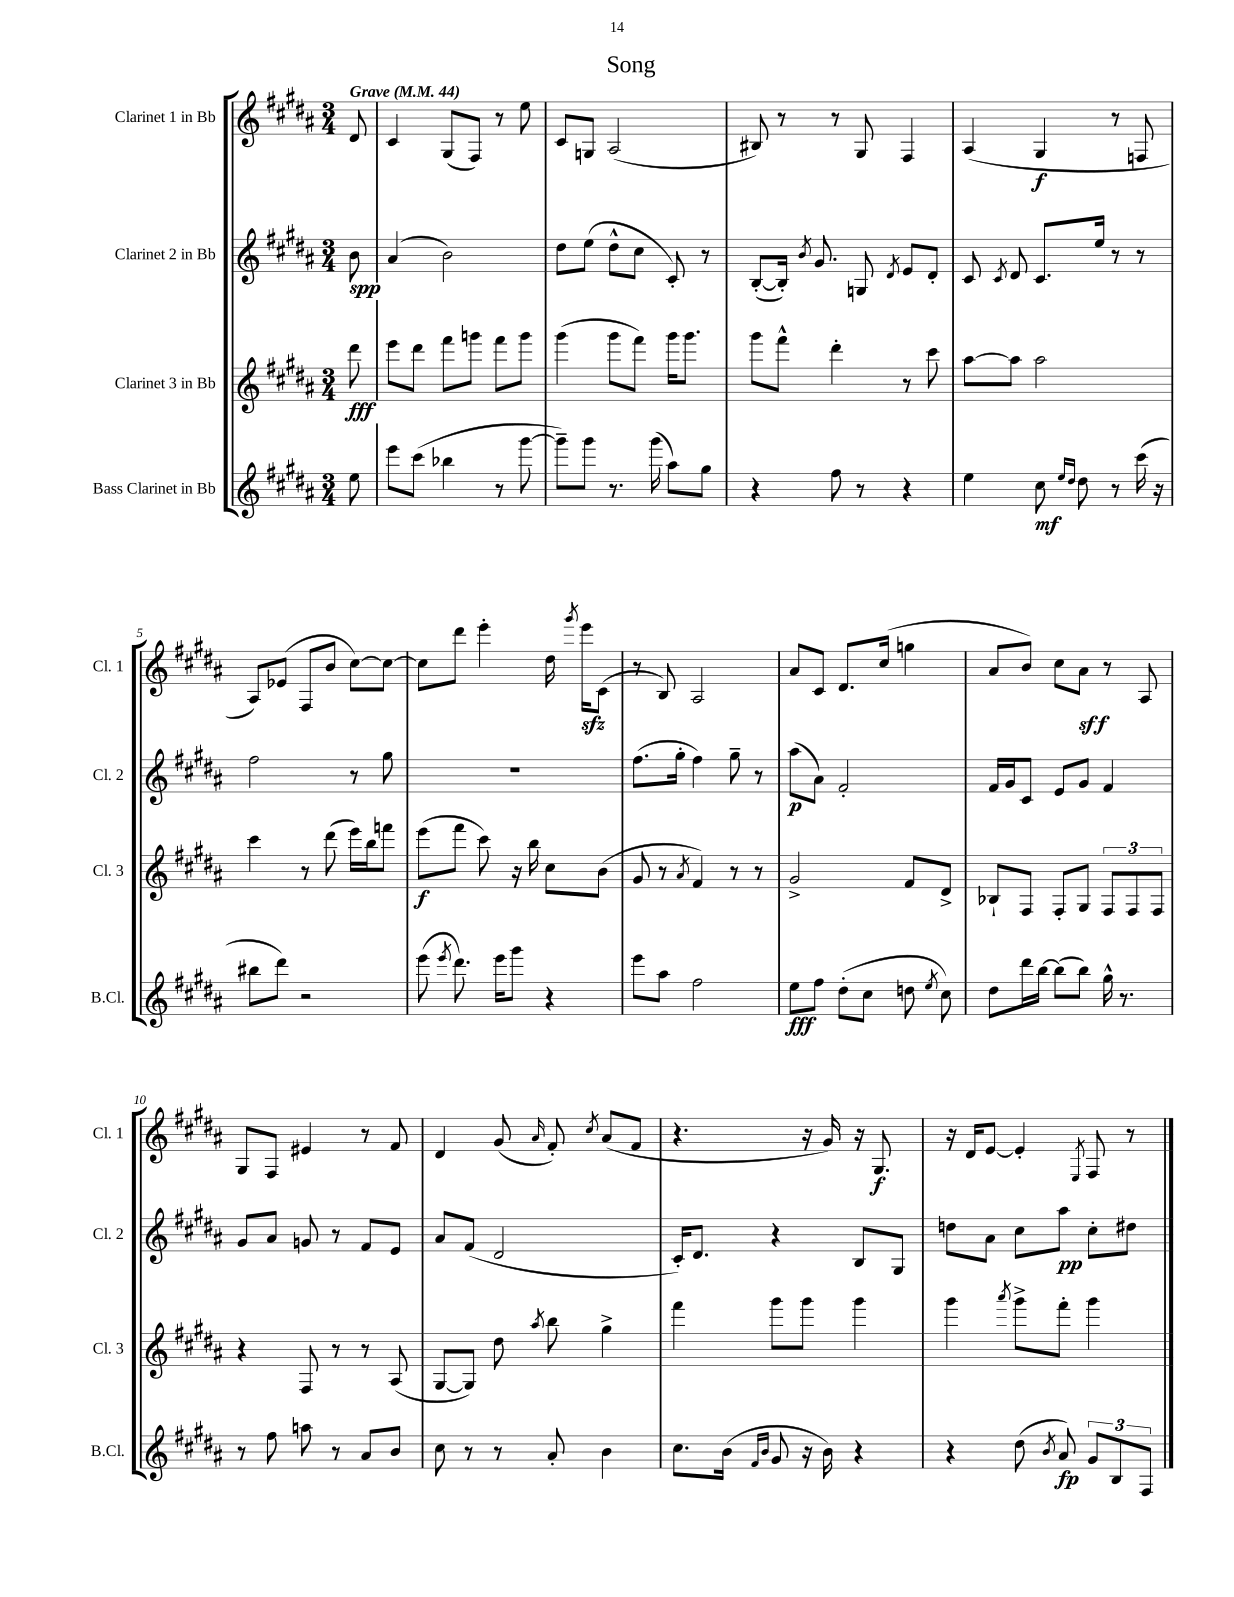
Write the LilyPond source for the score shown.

\header { title = "Song" }
<<
\new StaffGroup <<
\new Staff = "s0" \with { instrumentName = "Clarinet 1 in Bb" shortInstrumentName = "Cl. 1" } {
    \clef treble \key b \major \numericTimeSignature \time 3/4 \partial 8 \tempo "Grave" 4 = 44
    \autoBeamOff dis'8 |
    cis'4 gis8[( fis8]) r8 e''8 |
    cis'8[ g8] ais2( |
    bis8) r8 r8 gis8 fis4 |
    ais4( gis4\f r8 f8 |
    ais8[) ees'8]( fis8[ b'8] cis''8[~) cis''8]~ |
    cis''8[ dis'''8] e'''4-. dis''16 \acciaccatura { gis'''8 } e'''16[\sfz cis'8]( |
    r8 b8) ais2 |
    ais'8[ cis'8] dis'8.[ cis''16]( g''4 |
    ais'8[ b'8]) cis''8[ ais'8]\sff r8 ais8 |
    gis8[ fis8] eis'4 r8 fis'8 |
    dis'4 gis'8( \grace { ais'16 } fis'8-.) \acciaccatura { cis''8 } ais'8[( fis'8] |
    r4. r16 gis'16) r16 gis8.\f |
    r16 dis'16[ e'8]~ e'4-. \acciaccatura { e8 } fis8 r8 \bar "|." |
}
\new Staff = "s1" \with { instrumentName = "Clarinet 2 in Bb" shortInstrumentName = "Cl. 2" } {
    \clef treble \key b \major \numericTimeSignature \time 3/4 \partial 8
    \autoBeamOff b'8\spp |
    ais'4( b'2) |
    dis''8[ e''8]( dis''8[-^ cis''8] cis'8-.) r8 |
    b8[~-.( b16]-.) \acciaccatura { b'8 } gis'8. g8 \acciaccatura { dis'8 } e'8[ dis'8]-. |
    cis'8 \acciaccatura { cis'8 } dis'8 cis'8.[ e''16] r8 r8 |
    fis''2 r8 gis''8 |
    R2. |
    fis''8.[( gis''16]-. fis''4) gis''8-- r8 |
    ais''8[\p( ais'8]) fis'2-. |
    fis'16[ gis'16 cis'8] e'8[ gis'8] fis'4 |
    gis'8[ ais'8] g'8 r8 fis'8[ e'8] |
    ais'8[ fis'8]( dis'2 |
    cis'16[-.) dis'8.] r4 b8[ gis8] |
    d''8[ ais'8] cis''8[ ais''8]\pp cis''8[-. dis''8] \bar "|." |
}
\new Staff = "s2" \with { instrumentName = "Clarinet 3 in Bb" shortInstrumentName = "Cl. 3" } {
    \clef treble \key b \major \numericTimeSignature \time 3/4 \partial 8
    \autoBeamOff dis'''8\fff |
    e'''8[ dis'''8] fis'''8[ g'''8] fis'''8[ g'''8] |
    gis'''4( gis'''8[ fis'''8]) gis'''16[ gis'''8.] |
    gis'''8[ fis'''8]-^ dis'''4-. r8 cis'''8 |
    ais''8[~ ais''8] ais''2 |
    cis'''4 r8 dis'''8( e'''16[) b''16 f'''8] |
    e'''8[\f( fis'''8] cis'''8) r16 b''16 cis''8[ b'8]( |
    gis'8 r8 \acciaccatura { ais'8 } fis'4) r8 r8 |
    gis'2-> fis'8[ dis'8]-> |
    bes8[-! fis8] fis8[-. gis8] \tuplet 3/2 { fis8[ fis8 fis8] } |
    r4 fis8 r8 r8 ais8( |
    gis8[~ gis8]) dis''8 \acciaccatura { ais''8 } b''8 gis''4-> |
    fis'''4 gis'''8[ gis'''8] gis'''4 |
    gis'''4 \acciaccatura { ais'''8 } gis'''8[-> fis'''8]-. gis'''4 \bar "|." |
}
\new Staff = "s3" \with { instrumentName = "Bass Clarinet in Bb" shortInstrumentName = "B.Cl." } {
    \clef treble \key b \major \numericTimeSignature \time 3/4 \partial 8
    \autoBeamOff e''8 |
    e'''8[ cis'''8]( bes''4 r8 gis'''8~ |
    gis'''8[--) gis'''8] r8. gis'''16( ais''8[) gis''8] |
    r4 fis''8 r8 r4 |
    e''4 cis''8\mf \grace { e''16[ dis''16] } dis''8 r8 cis'''16( r16 |
    bis''8[ dis'''8]) r2 |
    e'''8( \acciaccatura { e'''8 } dis'''8.) e'''16[ gis'''8] r4 |
    e'''8[ ais''8] fis''2 |
    e''8[\fff fis''8] dis''8[-.( cis''8] d''8 \acciaccatura { e''8 } cis''8) |
    dis''8[ dis'''16 b''16]~ b''8[( b''8]) gis''16-^ r8. |
    r8 fis''8 a''8 r8 ais'8[ b'8] |
    cis''8 r8 r8 ais'8-. b'4 |
    cis''8.[ b'16]( \grace { fis'16[ b'16] } gis'8 r16 b'16) r4 |
    r4 dis''8( \acciaccatura { b'8 } ais'8\fp) \tuplet 3/2 { gis'8[ b8 fis8] } \bar "|." |
}
>>
>>
